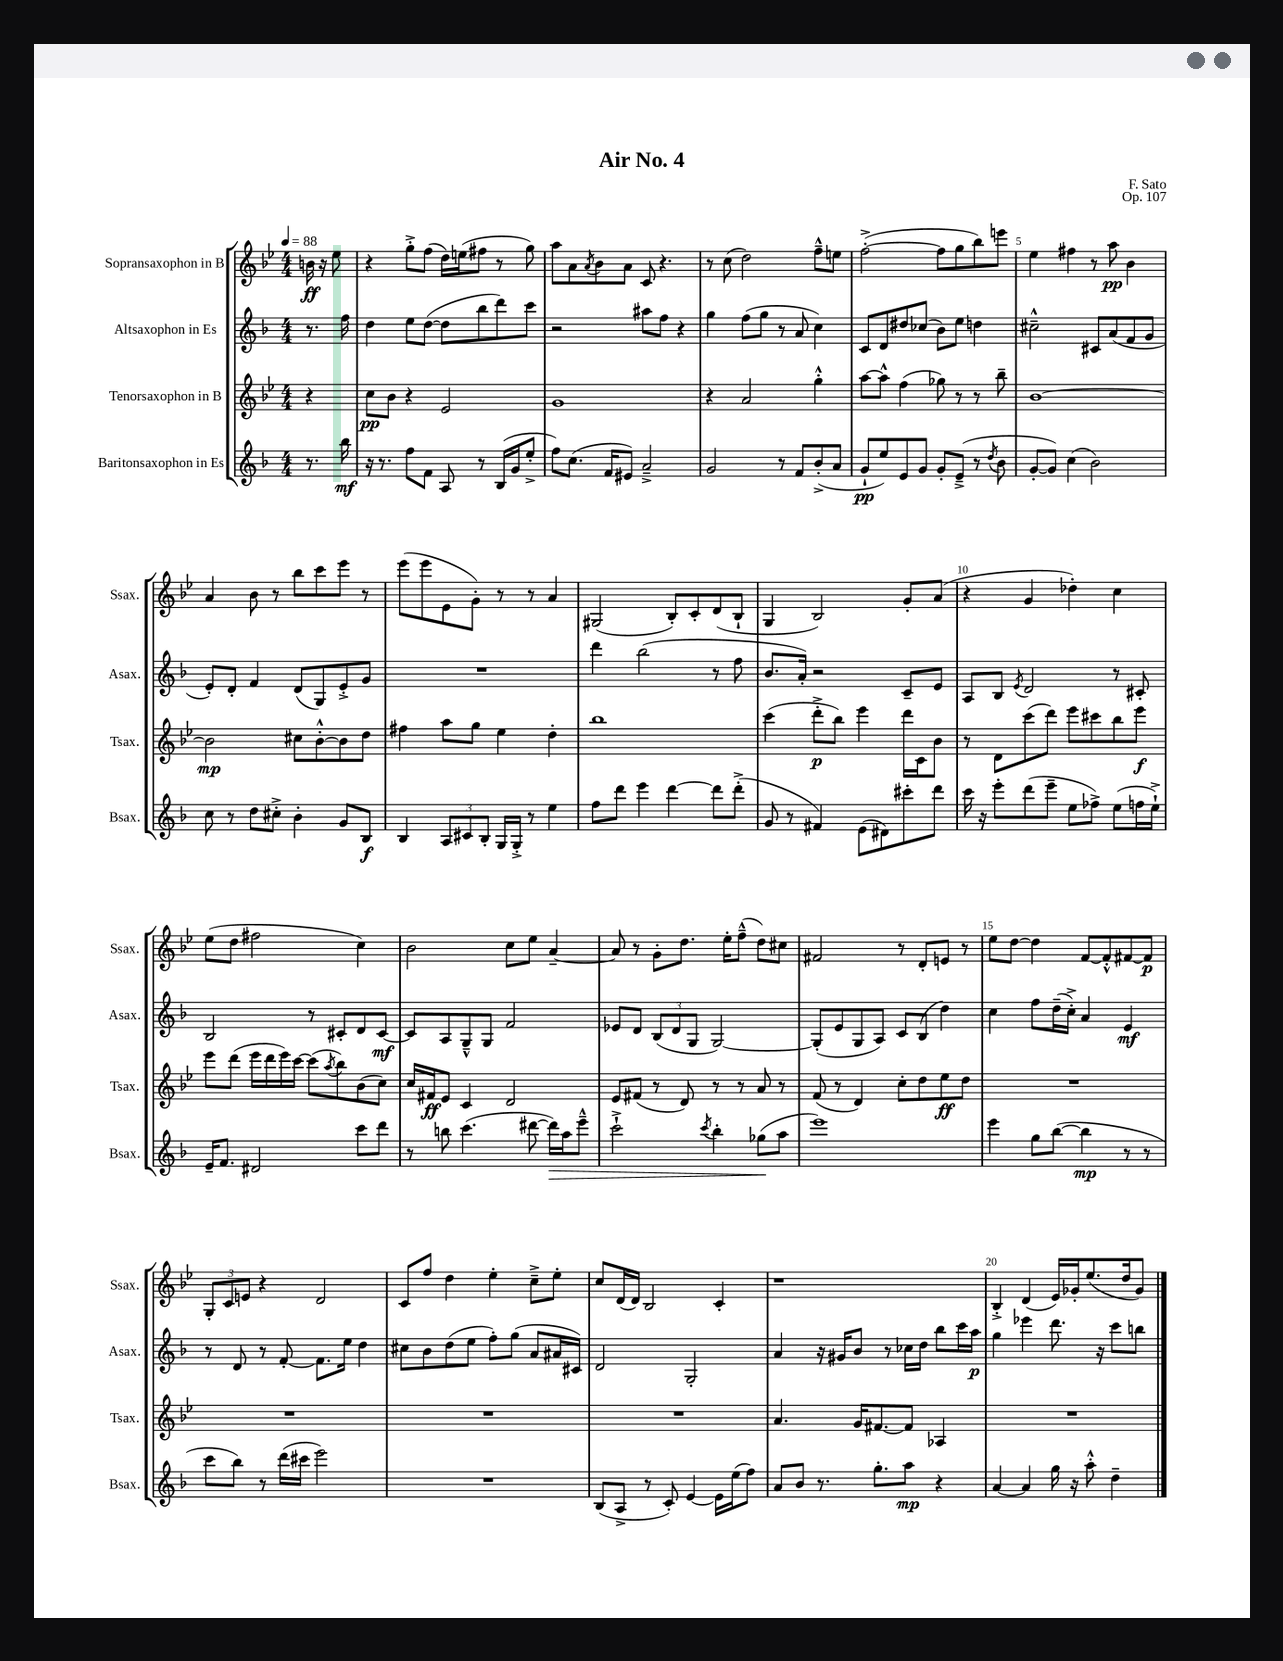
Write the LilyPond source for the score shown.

\header { title = "Air No. 4" composer = "F. Sato" opus = "Op. 107" }
<<
\new StaffGroup <<
\new Staff = "s0" \with { instrumentName = "Sopransaxophon in B" shortInstrumentName = "Ssax." } {
    \clef treble \key bes \major \numericTimeSignature \time 4/4 \partial 4 \tempo 4 = 88
    b'16\ff r16 ees''8 |
    r4 g''8-.-> f''8( d''16) e''16( fis''8 r8 g''8) |
    a''8 a'8 \acciaccatura { a'8 } bes'8 a'8 c'8 r4. |
    r8 c''8( d''2) f''8---^ e''8 |
    f''2~-.->( f''8 g''8 bes''8) e'''8 |
    ees''4 fis''4 r8 a''8\pp bes'4 |
    a'4 bes'8 r8 bes''8 c'''8 ees'''8 r8 |
    ees'''8( ees'''8 ees'8 g'8-.) r8 r8 a'4 |
    gis2( bes8-.) c'8-. d'8( bes8-! |
    g4 bes2) g'8-. a'8( |
    r4 g'4 des''4-.) c''4 |
    ees''8( d''8 fis''2 c''4) |
    bes'2 c''8 ees''8 a'4~-- |
    a'8 r8 g'8-. d''8. ees''16-. f''8---^( d''8) cis''8 |
    fis'2 r8 d'8-. e'8 r8 |
    ees''8 d''8~ d''4 f'8~ f'8-.-^ fis'8~ fis'8\p |
    \tuplet 3/2 { g8-. c'8 e'8 } r4 d'2 |
    c'8 f''8 d''4 ees''4-. c''8---> ees''8-. |
    c''8 d'16( d'16) bes2 c'4-. |
    r1 |
    bes4-.-> d'4( ees'16) ges'16-. ees''8.( d''16 ges'8) \bar "|." |
}
\new Staff = "s1" \with { instrumentName = "Altsaxophon in Es" shortInstrumentName = "Asax." } {
    \clef treble \key f \major \numericTimeSignature \time 4/4 \partial 4
    r8. f''16 |
    d''4 e''8 d''8~( d''8 bes''8 d'''8) c'''8 |
    r2 ais''8 f''8 r4 |
    g''4 f''8( g''8 r8 a'8 c''4) |
    c'8 d'8 dis''8 ces''8( bes'8) e''8 d''4 |
    cis''2---^ cis'8 a'8( f'8 g'8 |
    e'8-.) d'8-. f'4 d'8( g8) e'8-.-> g'8 |
    R1 |
    d'''4 bes''2( r8 f''8 |
    bes'8. a'16-.) r2 c'8-- e'8 |
    a8 bes8 \acciaccatura { e'8 } d'2 r8 cis'8-. |
    bes2 r8 cis'8-. d'8 cis'8~\mf |
    cis'8 a8 g8---^ g8 f'2 |
    ees'8 d'8 \tuplet 3/2 { bes8( d'8 g8 } g2~) |
    g8-.( e'8 g8 a8) c'8 bes8( d''4) |
    c''4 f''8 d''16--( c''16-.->) a'4 e'4\mf |
    r8 d'8 r8 f'8~-. f'8. e''16 d''4 |
    cis''8 bes'8 d''8( e''8 f''8-.) g''8( a'8 ais'16 cis'16) |
    d'2 g2-. |
    a'4 r16 gis'16 bes'8 r8 ces''16 d''16 bes''8 c'''16 a''16\p |
    g''4 ees'''4 d'''8. r16 c'''8 b''8 \bar "|." |
}
\new Staff = "s2" \with { instrumentName = "Tenorsaxophon in B" shortInstrumentName = "Tsax." } {
    \clef treble \key bes \major \numericTimeSignature \time 4/4 \partial 4
    r4 |
    c''8\pp bes'8 r4 ees'2 |
    g'1 |
    r4 a'2 g''4-.-^ |
    a''8~ a''8-^ f''4( ges''8) r8 r8 bes''8-- |
    bes'1~ |
    bes'2\mp cis''8 bes'8~-.-^ bes'8 d''8 |
    fis''4 a''8 g''8 ees''4 d''4-. |
    bes''1 |
    c'''4( d'''8-.->\p bes''8) ees'''4 d'''16 c'16 bes'8 |
    r8 d'8 c'''8( d'''8) ees'''8 cis'''8 bes''8 ees'''8\f |
    ees'''8 d'''8( ees'''16 d'''16 ees'''16) c'''16~ c'''8( \acciaccatura { a''8 } bes''8) bes'8( c''8) |
    c''16 fis'16\ff ees'8 c'4 d'2 |
    ees'8 fis'8( r8 d'8) r8 r8 a'8 r8 |
    f'8( r8 d'4) c''8-. d''8 ees''8\ff d''8 |
    R1 |
    R1 |
    R1 |
    R1 |
    a'4. g'16 fis'8.~ fis'8 aes4 |
    R1 \bar "|." |
}
\new Staff = "s3" \with { instrumentName = "Baritonsaxophon in Es" shortInstrumentName = "Bsax." } {
    \clef treble \key f \major \numericTimeSignature \time 4/4 \partial 4
    r8. bes''16\mf |
    r16 r8. f''8 f'8 a8 r8 bes16( g'16 e''8-.-> |
    f''8) c''8.( f'16 eis'8) a'2---> |
    g'2 r8 f'8 bes'8-.->( a'8 |
    g'8-!\pp e''8) e'8 g'8 g'8-. e'8--->( r8 \acciaccatura { d''8 } bes'8 |
    g'8~-. g'8) c''4( bes'2) |
    c''8 r8 d''8 cis''8-.-> bes'4-. g'8 bes8\f |
    bes4 \tuplet 3/2 { a8 cis'8 bes8-. } g16 g16-.-> r8 e''4 |
    f''8 d'''8 e'''4 d'''4~ d'''8 d'''8-.->( |
    g'8 r8 fis'4) e'8( dis'8) cis'''8-. d'''8 |
    c'''16 r16 e'''8-. d'''8( e'''8-- e''8 fes''8->) e''8( f''16 e''16-!->) |
    e'16-- f'8. dis'2 c'''8 d'''8 |
    r8 b''8 c'''4.( dis'''8~ dis'''16\>) a''16 e'''8---^ |
    c'''2-!-> \acciaccatura { c'''8 } bes''4-. ges''8\!( a''8 |
    e'''1) |
    e'''4 g''8 bes''8~( bes''4\mp r8 r8 |
    c'''8 bes''8) r8 d'''16( cis'''16 e'''2) |
    R1 |
    bes8( a8-> r8 c'8-.) e'4~ e'16 e''16( f''8) |
    a'8 bes'8 r8. g''8.-. a''8\mp r4 |
    a'4~ a'4 g''16 r16 a''8-.-^ d''4-- \bar "|." |
}
>>
>>
\layout { \context { \Score \override BarNumber.break-visibility = ##(#f #t #t) barNumberVisibility = #(every-nth-bar-number-visible 5) } }
